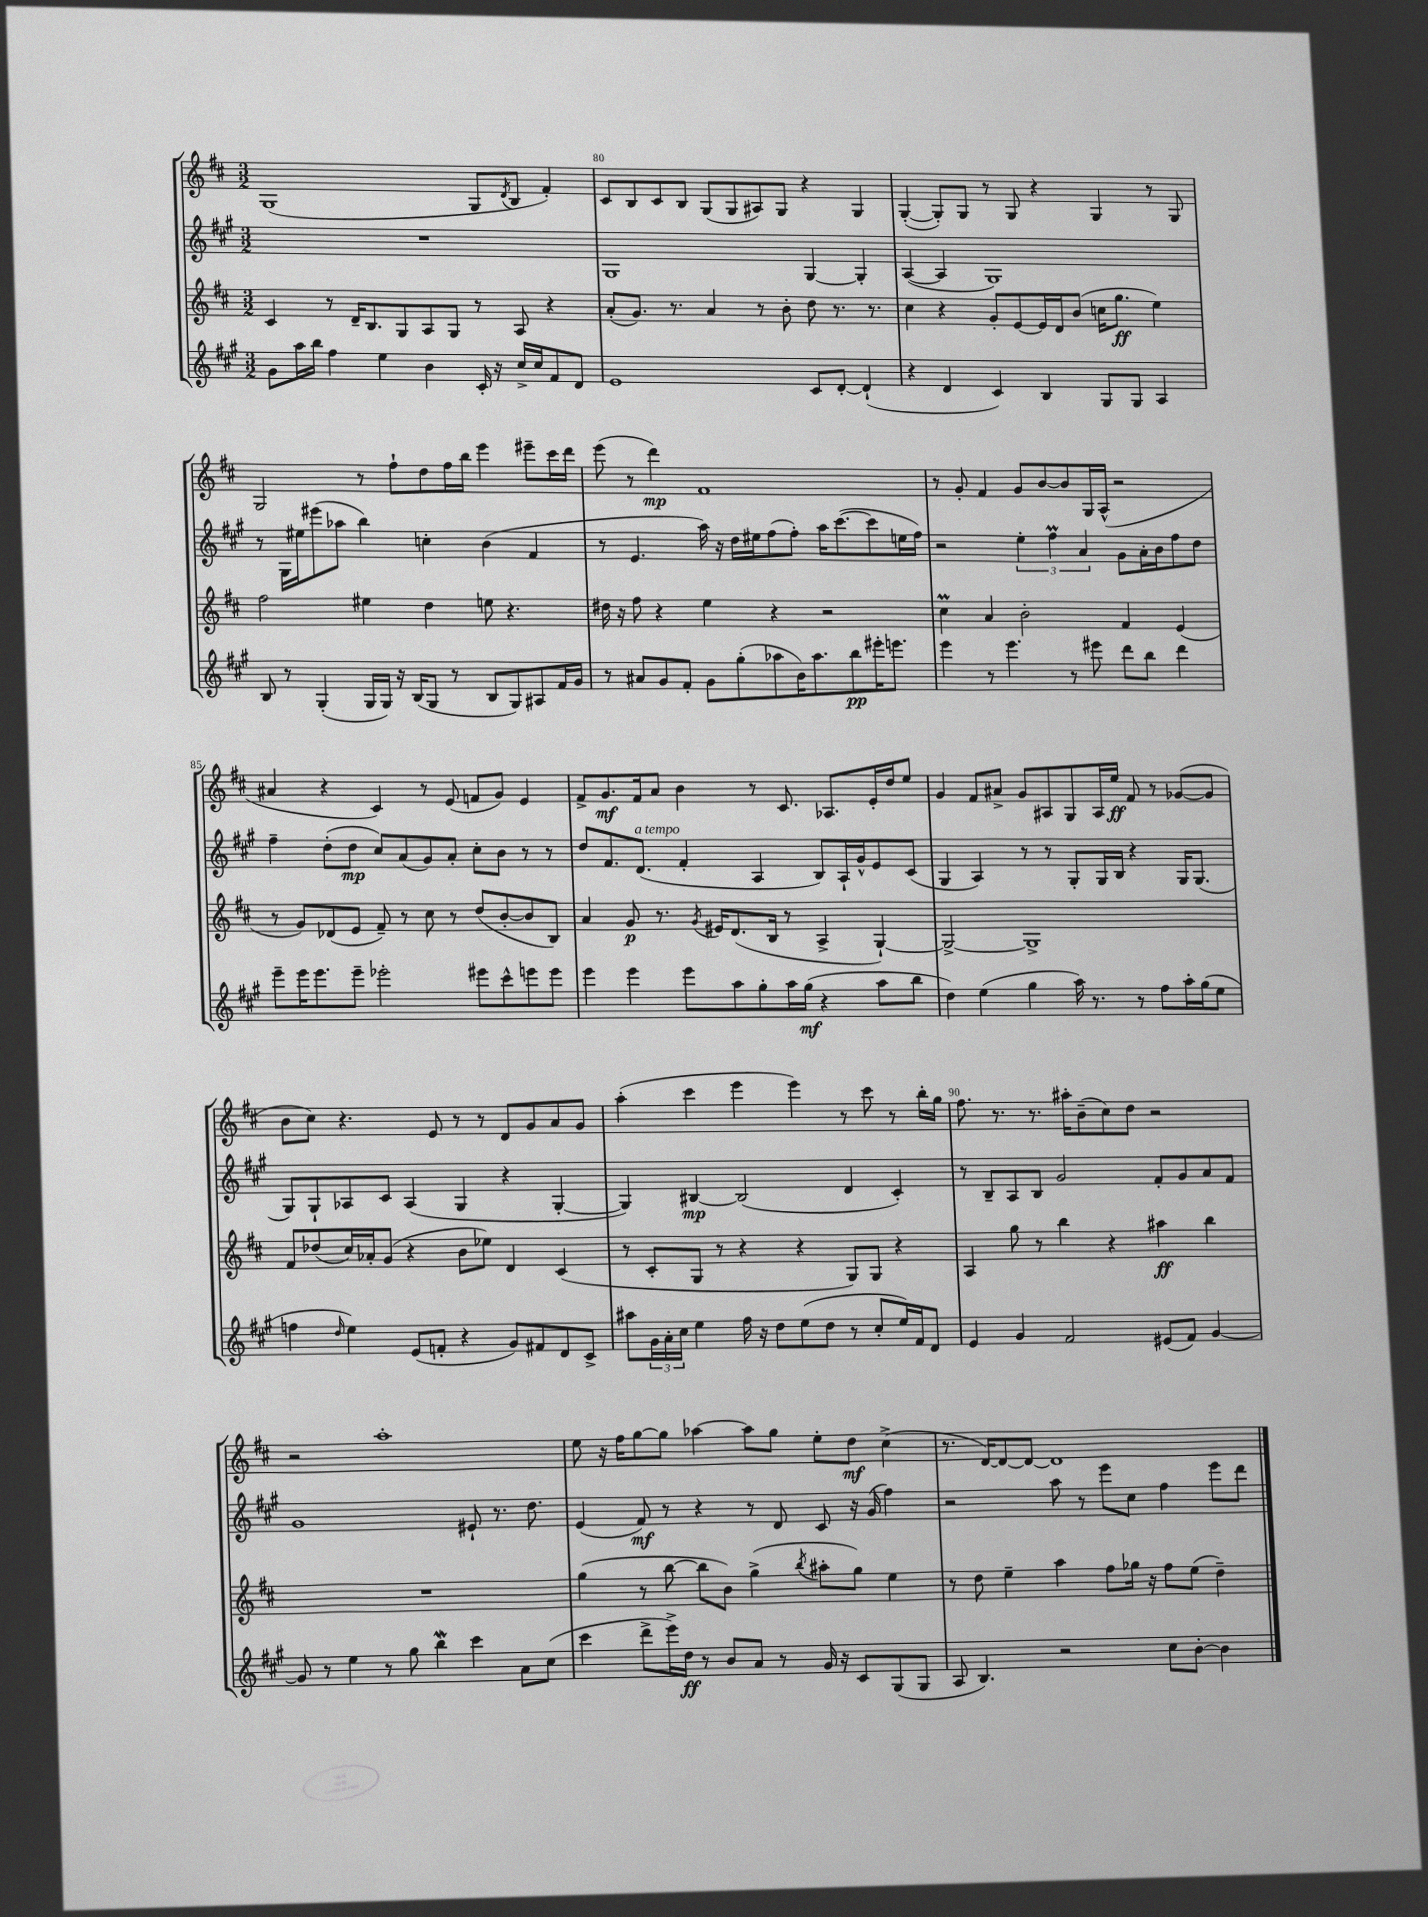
<<
\new StaffGroup <<
\new Staff = "s0" {
    \clef treble \key d \major \numericTimeSignature \time 3/2
    g1( g8 \acciaccatura { d'8 } b8 fis'4-.) |
    cis'8 b8 cis'8 b8 g8( g8 ais8) g8 r4 g4 |
    g4~-.( g8-.) g8 r8 g8 r4 g4 r8 g8 |
    g2 r8 fis''8-! d''8 fis''16 b''16 e'''4 eis'''8-- cis'''16 d'''16 |
    e'''8( r8 d'''4\mp) fis'1 |
    r8 g'8-. fis'4 g'8 b'8~ b'8 g16 a16-^( r2 |
    ais'4 r4 cis'4) r8 e'8( f'8 g'8) e'4 |
    fis'8-> g'8.\mf fis'16 a'8 b'4 r8 cis'8. aes8. e'16-. d''16 e''8 |
    g'4 fis'8 ais'8-> g'8 ais8 g8 ais16 e''16\ff fis'8 r8 ges'8~( ges'8 |
    b'8 cis''8) r4. e'8 r8 r8 d'8 g'8 a'8 g'8 |
    a''4-.( cis'''4 e'''4 e'''4) r8 cis'''8 r8 b''16-. g''16 |
    fis''8. r8. r8. ais''16-. b'8--( cis''8) d''8 r2 |
    r2 a''1-. |
    e''8 r16 fis''16 g''8~ g''8 aes''4~ aes''8 g''8 e''8-. d''8\mf cis''4->( |
    r8. d'16~) d'8~ d'8~ d'1 \bar "|." |
}
\new Staff = "s1" {
    \clef treble \key a \major \numericTimeSignature \time 3/2
    R1. |
    gis1 gis4~ gis4-. |
    a4~( a4 gis1) |
    r8 gis16 eis''16 eis'''8( aes''8 b''4) c''4-. b'4( fis'4 |
    r8 e'4. a''16) r16 d''16 eis''16 fis''8( fis''8-.) a''16 cis'''8.~( cis'''8 e''16 fis''16) |
    r2 \tuplet 3/2 { e''4-. fis''4\prall a'4 } gis'8 a'16-. b'16 fis''8 d''8 |
    fis''4-- d''8-.( d''8\mp cis''8) a'8( gis'8) a'8-. cis''8-. b'8 r8 r8 |
    d''8 fis'8. d'8.^\markup { \italic "a tempo" }( fis'4-. a4 b8) a16-! gis'16-^ e'8 cis'8( |
    gis4 a4) r8 r8 gis8-. gis16 b16 r4 gis16 gis8.( |
    gis8) gis8-! aes8 cis'8 aes4( gis4 r4 gis4~-. |
    gis4) bis4~\mp bis2( d'4 cis'4-.) |
    r8 b8-- a8 b8 gis'2 fis'8-. gis'8 a'8 fis'8 |
    gis'1 eis'8-! r8. d''8. |
    e'4( fis'8\mf) r8 r4 r8 d'8 cis'8 r16 gis'16( fis''4) |
    r2 a''8 r8 e'''8 cis''8 fis''4 e'''8 d'''8 \bar "|." |
}
\new Staff = "s2" {
    \clef treble \key d \major \numericTimeSignature \time 3/2
    cis'4 r8 d'16-- b8. g8 a8 g8 r8 a8 r4 |
    a'8-.( g'8.) r8. a'4 r8 b'8-. d''8 r8. r8. |
    cis''4 r4 g'8-. e'8~ e'16 d'16 b'8( c''16 g''8.\ff e''4) |
    fis''2 eis''4 d''4 e''8 r4. |
    dis''16 r16 fis''8 r4 e''4 r4 r2 |
    cis''4\prall a'4 b'2-. fis'4 e'4( |
    r8 g'8) des'8( e'8 fis'8--) r8 cis''8 r8 d''8( b'8~-. b'8 b8) |
    a'4 g'8\p r8. \acciaccatura { g'8 } eis'16 d'8.( b16 r8 a4-> g4~-!) |
    g2~-> g1-> |
    fis'8 des''8( cis''16) aes'16-. g'8( r4 b'8 ees''8) d'4 cis'4( |
    r8 cis'8-. g8 r8 r4 r4 g8) g8 r4 |
    a4 g''8 r8 b''4 r4 ais''4\ff b''4 |
    R1. |
    g''4( r8 b''8~ b''8 b'8) g''4->( \acciaccatura { b''8 } ais''8-. g''8) e''4 |
    r8 d''8 e''4-- a''4 fis''8 ges''16 r16 fis''8 e''8( d''4--) \bar "|." |
}
\new Staff = "s3" {
    \clef treble \key a \major \numericTimeSignature \time 3/2
    gis'8 a''16 b''16 fis''4 e''4 b'4 cis'16-. r16 cis''16-> cis''16 fis'8 d'8 |
    e'1 cis'8 d'8~-. d'4-!( |
    r4 d'4 cis'4) b4 gis8 gis8 a4 |
    b8 r8 gis4-.( gis16 gis16) r16 b16( gis8 r8 b8 gis8) ais8 fis'16 gis'16 |
    r8 ais'8 gis'8 fis'8-. gis'8 gis''8-.( aes''8 b'16) aes''8. b''8\pp eis'''16-. e'''8. |
    e'''4 r8 e'''4. r8 eis'''8 d'''8 b''8 d'''4 |
    e'''8-- e'''16 e'''8. e'''8-- ees'''2-. eis'''8 cis'''8-^ e'''8 e'''8 |
    e'''4 e'''4 e'''8 a''8 gis''8-. a''16 gis''16\mf( r4 a''8 b''8 |
    d''4) e''4( gis''4 a''16) r8. r8 fis''8 a''16-. gis''16( e''8 |
    f''4 \grace { d''16 } e''4) e'8( f'8-. r4 gis'8) fis'8 d'8 cis'8-> |
    ais''8 \tuplet 3/2 { gis'16 a'16-. cis''16 } e''4 fis''16 r16 d''8 e''8( d''8 r8 cis''8-. e''16) fis'16 d'8 |
    e'4 gis'4 fis'2 eis'8( fis'8) gis'4~ |
    gis'8 r8 e''4 r8 gis''8 b''4\mordent cis'''4 a'8 cis''8( |
    cis'''4 d'''8-> e'''16->) d''16\ff r8 b'8 a'8 r8 gis'16 r16 cis'8 gis8( gis8 |
    a8 b4.) r2 cis''8 b'8~-. b'4 \bar "|." |
}
>>
>>
\layout { \context { \Score currentBarNumber = #79 \override BarNumber.break-visibility = ##(#f #t #t) barNumberVisibility = #(every-nth-bar-number-visible 5) } }
